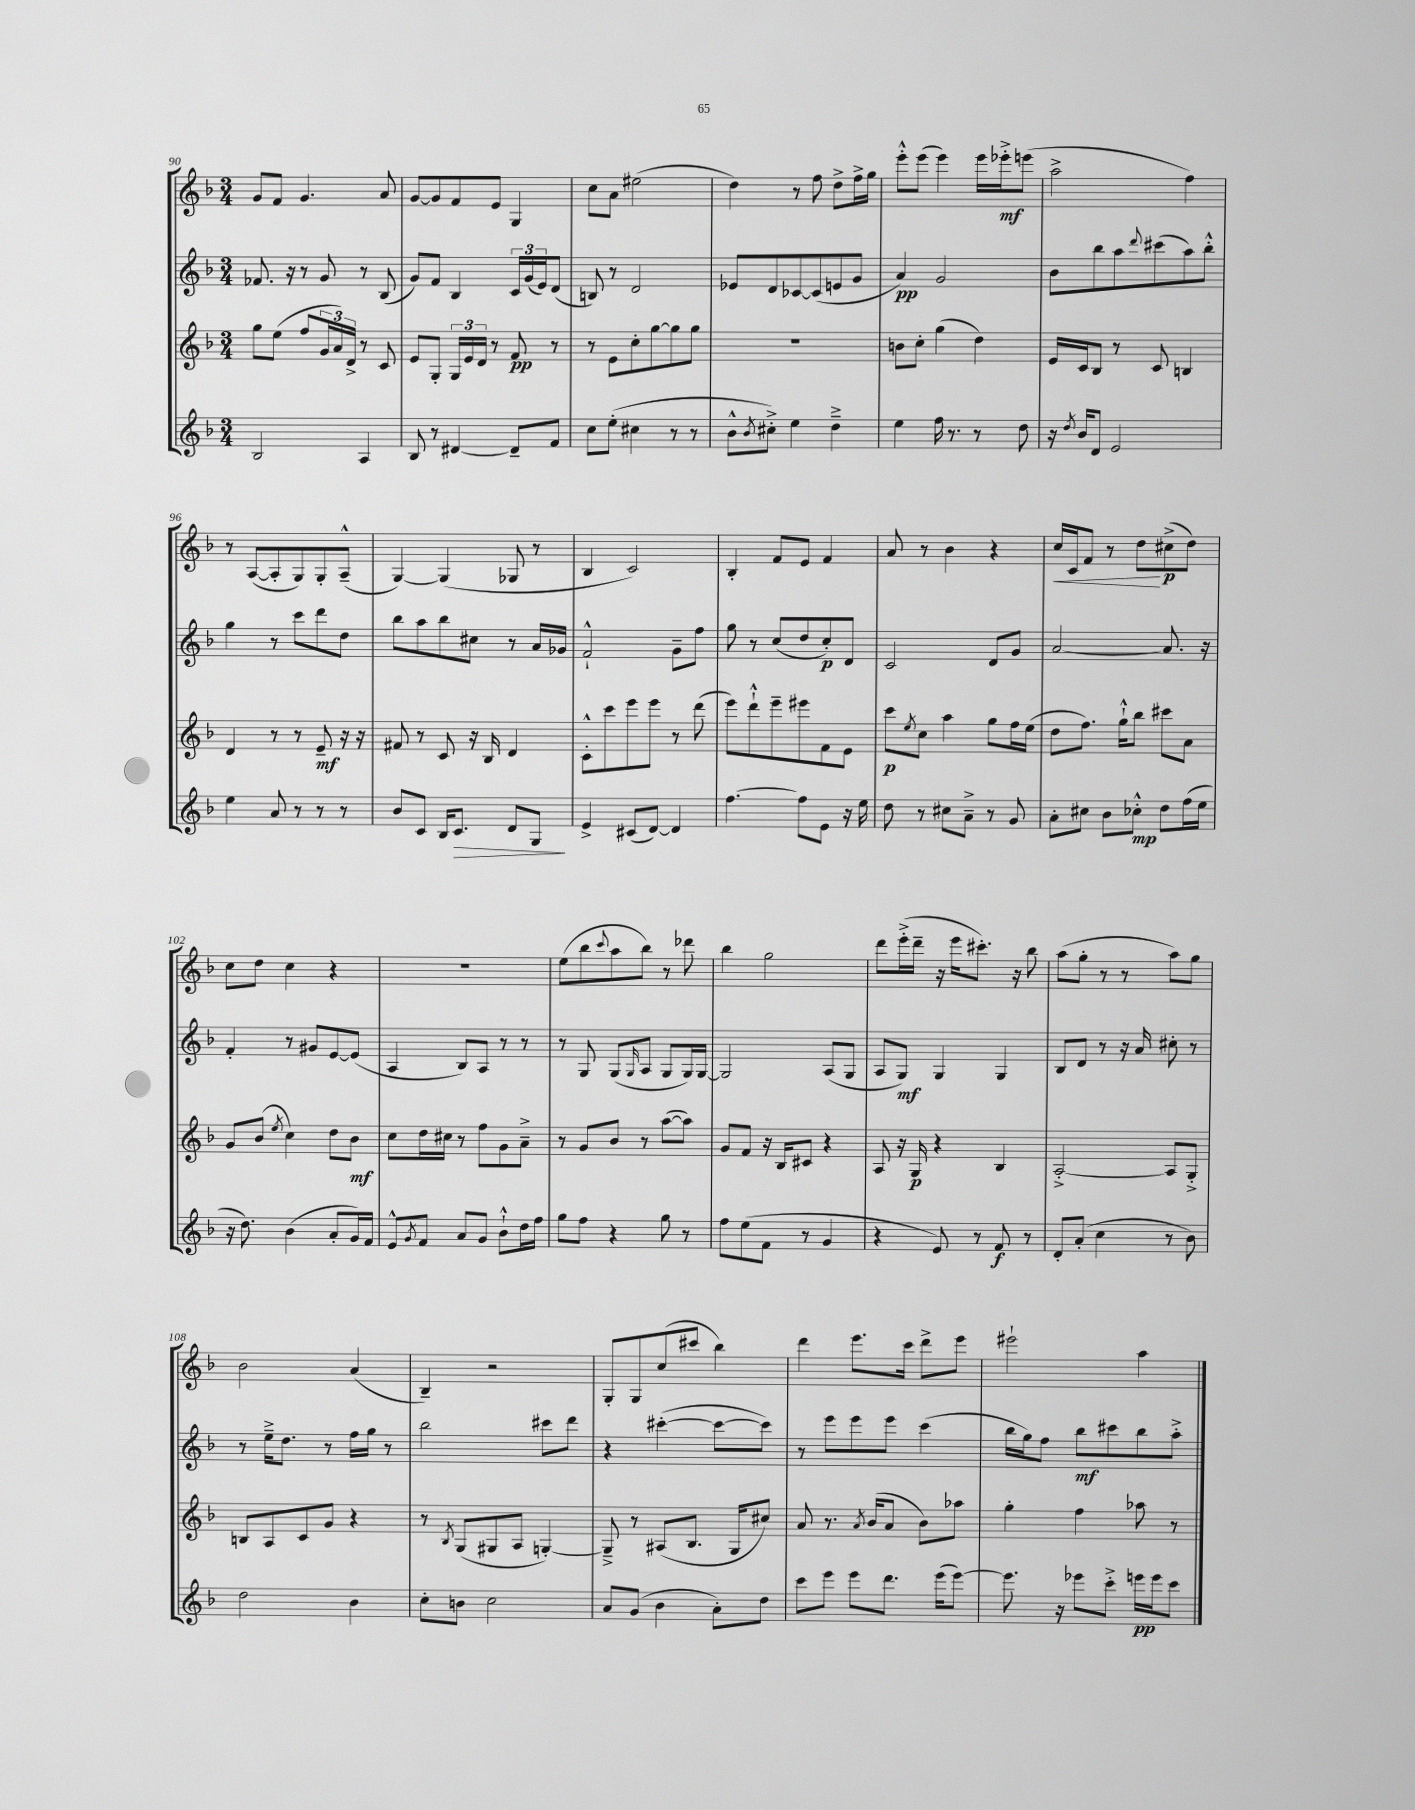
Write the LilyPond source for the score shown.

<<
\new StaffGroup <<
\new Staff = "s0" {
    \clef treble \key f \major \numericTimeSignature \time 3/4
    g'8 f'8 g'4. a'8 |
    g'8~ g'8 f'8 e'8 g4 |
    c''8 a'8 eis''2( |
    d''4) r8 f''8 d''8-> f''16-> g''16 |
    e'''8-.-^ e'''8( e'''4) e'''16 ees'''16-.->\mf e'''8( |
    a''2-> f''4) |
    r8 a8~( a8-. g8) g8-. a8---^( |
    g4~) g4( ges8 r8 |
    bes4 c'2) |
    bes4-. f'8 e'8 f'4 |
    a'8 r8 bes'4 r4 |
    c''16\< c'16 f'8 r8 d''8\! cis''8->\p( d''8) |
    c''8 d''8 c''4 r4 |
    R2. |
    e''8( bes''8 \appoggiatura { c'''8 } a''8 bes''8) r8 des'''8 |
    bes''4 g''2 |
    d'''8 e'''16-.->( d'''16-- r16 e'''16 cis'''8.-.) r16 bes''8 |
    a''8( g''8-. r8 r8 a''8) g''8 |
    bes'2 a'4( |
    bes4--) r2 |
    g8-. g8 c''8( cis'''8 bes''4) |
    d'''4 e'''8. c'''16 d'''8-> e'''8 |
    eis'''2-! a''4 \bar "|." |
}
\new Staff = "s1" {
    \clef treble \key f \major \numericTimeSignature \time 3/4
    fes'8. r16 r8 g'8 r8 bes8( |
    g'8) f'8 bes4 \tuplet 3/2 { c'16 g'16( e'16) } d'8( |
    b8) r8 d'2 |
    ees'8 d'8 ces'8~ ces'8( e'8 g'8 |
    a'4\pp) g'2 |
    bes'8 bes''8 a''8 \appoggiatura { d'''8 } cis'''8( a''8) bes''8-.-^ |
    g''4 r8 c'''8 d'''8 d''8 |
    bes''8 a''8 bes''8 cis''8 r8 a'16 ges'16 |
    f'2-!-^ g'8-- f''8 |
    g''8 r8 c''8( d''8 c''8-.\p) d'8 |
    c'2 d'8 g'8 |
    a'2~ a'8. r16 |
    f'4-. r8 gis'8 e'8~ e'8( |
    a4 bes8) a8 r8 r8 |
    r8 g8 g8( \grace { g16 } a8 g8 g16) g16~ |
    g2 a8( g8 |
    a8 g8\mf) g4 g4 |
    bes8 d'8 r8 r16 a'16 cis''8-. r8 |
    r8 e''16---> d''8. r8 f''16 g''16 r8 |
    bes''2 cis'''8 d'''8 |
    r4 cis'''4~-.( cis'''8~ cis'''8) |
    r8 e'''8 e'''8 e'''8 c'''4( |
    bes''16 g''16) f''8 bes''8\mf cis'''8 bes''8 a''8-.-> \bar "|." |
}
\new Staff = "s2" {
    \clef treble \key f \major \numericTimeSignature \time 3/4
    g''8 e''8( f''8 \tuplet 3/2 { g'16 a'16) d'16-> } r8 c'8 |
    e'8 g8-. \tuplet 3/2 { g16 e'16 d'16 } r8 f'8\pp r8 |
    r8 e'8 c''8-. g''8~ g''8 g''8 |
    R2. |
    b'8 c''8-. g''4( d''4) |
    e'16 c'16 bes8 r8 c'8 b4 |
    d'4 r8 r8 e'8--\mf r16 r16 |
    fis'8 r8 c'8 r16 bes16 d'4 |
    c'8-.-^ c'''8 e'''8 e'''8 r8 d'''8( |
    e'''8) d'''8-!-^ e'''8-- eis'''8 f'8 e'8 |
    c'''8\p \acciaccatura { e''8 } c''8 a''4 g''8 f''16 e''16( |
    d''8 f''8.) g''16-!-^ bes''8 cis'''8 a'8 |
    g'8 bes'8( \acciaccatura { e''8 } c''4) d''8 bes'8\mf |
    c''8 d''16 cis''16 r8 f''8 g'8 a'8---> |
    r8 g'8 bes'8 r8 a''8~( a''8) |
    g'8 f'8 r16 bes16 cis'8 r4 |
    a8 r16 g16\p r4 bes4 |
    a2~-.-> a8 g8-.-> |
    b8 a8 c'8 g'8 r4 |
    r8 \acciaccatura { bes8 } g8( gis8 a8 g4~-.) |
    g8---> r8 ais8( bes8. g16 cis''8) |
    a'8 r8. \acciaccatura { a'8 } bes'16( a'8 bes'8) aes''8 |
    g''4-. f''4 aes''8 r8 \bar "|." |
}
\new Staff = "s3" {
    \clef treble \key f \major \numericTimeSignature \time 3/4
    bes2 a4 |
    bes8 r8 dis'4~ dis'8-- f'8 |
    c''8 e''8-.( cis''4 r8 r8 |
    bes'8-^ \acciaccatura { bes'8 } cis''8-.->) e''4 d''4---> |
    e''4 f''16 r8. r8 d''8 |
    r16 \acciaccatura { d''8 } bes'16 d'8 e'2 |
    e''4 a'8 r8 r8 r8 |
    bes'8 c'8 bes16 c'8.\> d'8 g8\! |
    e'4-> cis'8( d'8~) d'4 |
    f''4.~ f''8 e'8 r16 e''16 |
    d''8 r8 cis''8 a'8---> r8 g'8 |
    a'8-. cis''8 bes'8 ces''8-.-^\mp d''8 f''16( e''16 |
    r16 d''8.) bes'4( a'8-. g'16) f'16 |
    e'8-^ \acciaccatura { g'8 } f'8 a'8 g'8 bes'8-!-^ d''16 f''16 |
    g''8 f''8 r4 g''8 r8 |
    f''8 e''8( f'8 r8 g'4 |
    r4 e'8) r8 f'8\f r8 |
    d'8-. a'8-.( c''4 r8 bes'8) |
    d''2 bes'4 |
    c''8-. b'8 c''2 |
    a'8 g'8( bes'4 a'8-.) d''8 |
    c'''8 e'''8 e'''8 d'''8. e'''16( e'''8~) |
    e'''8. r16 ees'''8 c'''8-.-> e'''16\pp e'''16 c'''8 \bar "|." |
}
>>
>>
\layout { \context { \Score currentBarNumber = #90 } }
